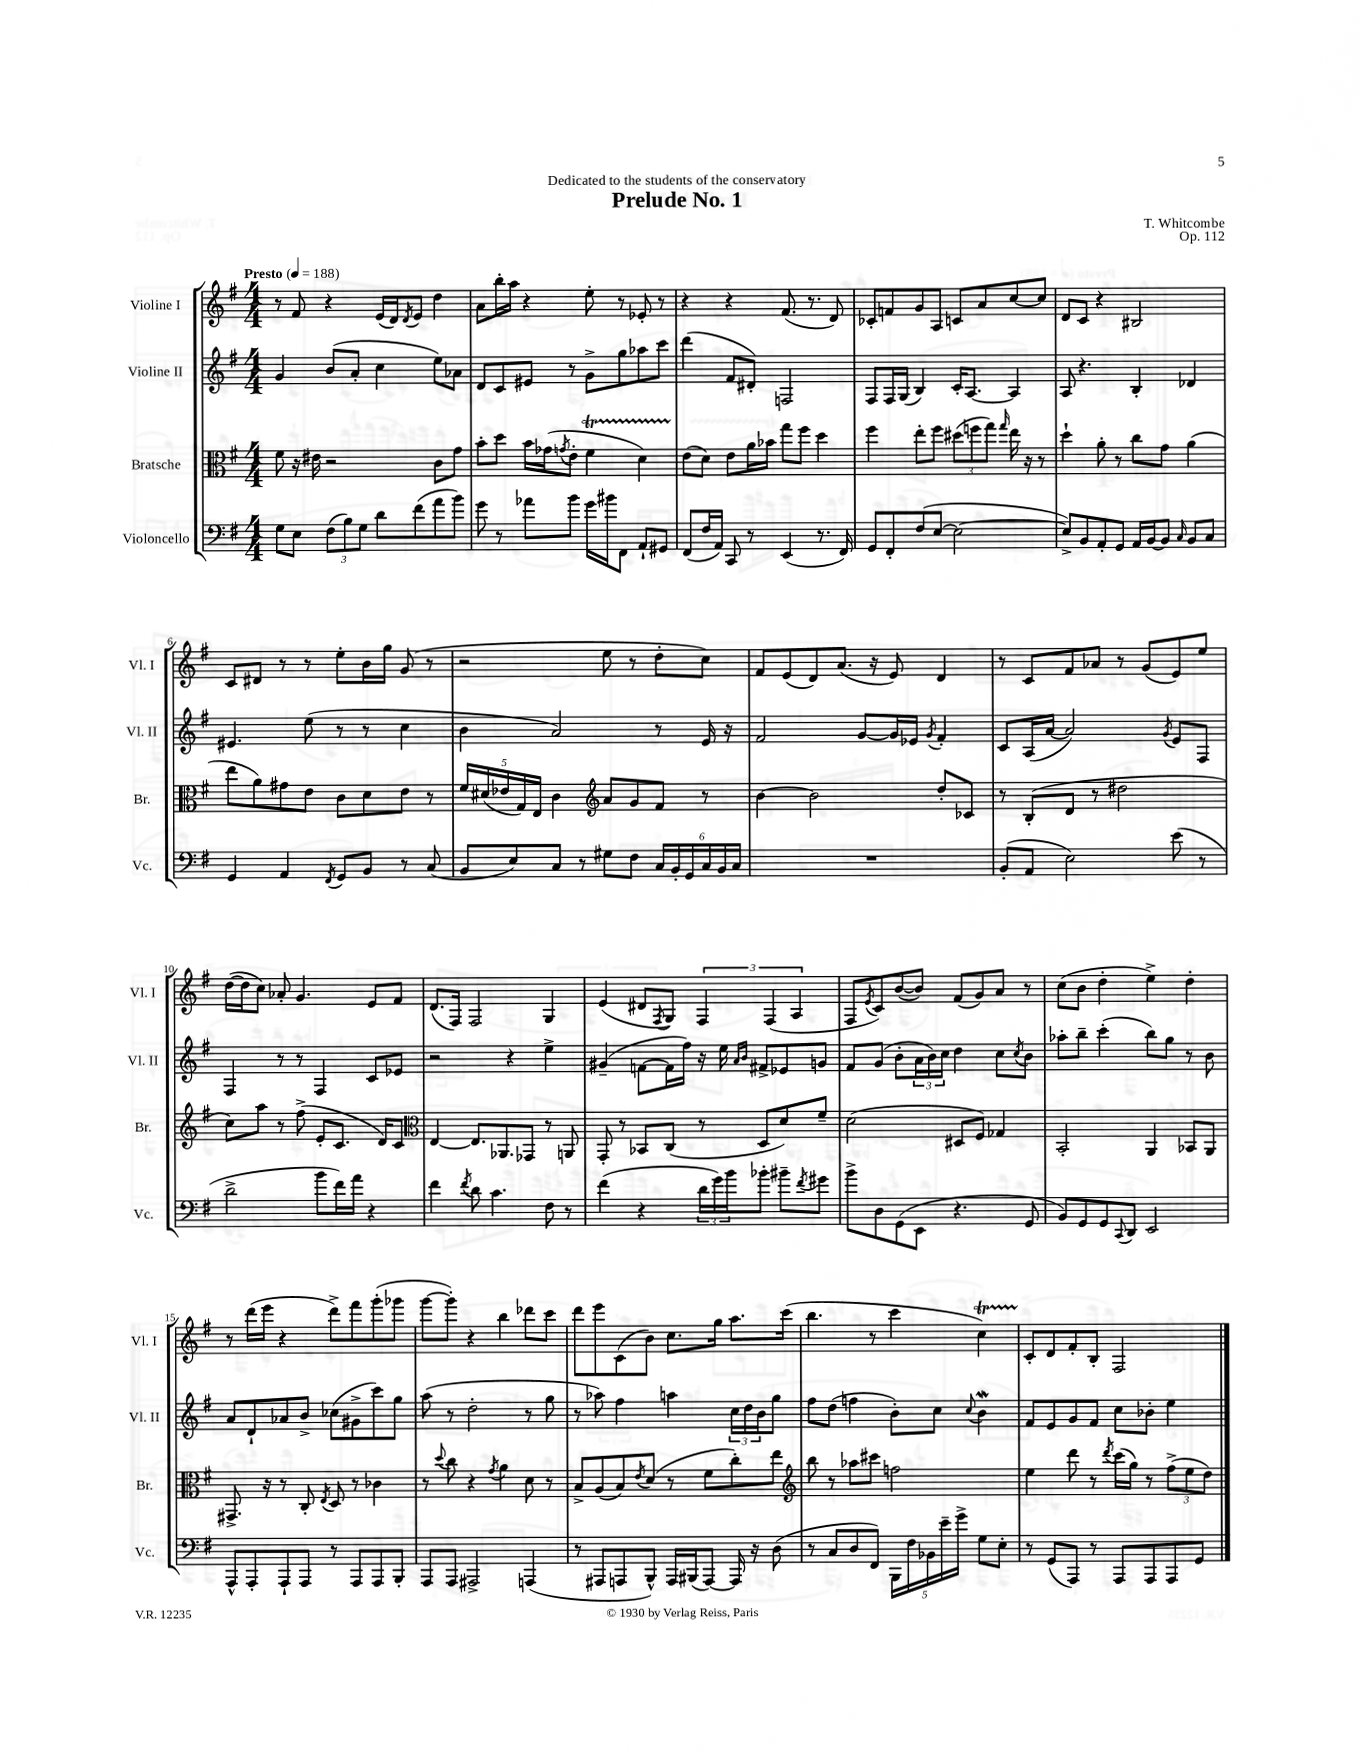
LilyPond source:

\header { title = "Prelude No. 1" composer = "T. Whitcombe" dedication = "Dedicated to the students of the conservatory" opus = "Op. 112" }
<<
\new StaffGroup <<
\new Staff = "s0" \with { instrumentName = "Violine I" shortInstrumentName = "Vl. I" } {
    \clef treble \key g \major \numericTimeSignature \time 4/4 \tempo "Presto" 4 = 188
    r8 fis'8 r4 e'16( d'16) \acciaccatura { d'8 } e'8 d''4 |
    a'8 b''16-. a''16 r4 e''8-. r8 ees'8-. r8 |
    r4 r4 fis'8.( r8. d'8) |
    ces'8-. f'8 g'8 a8 c'8 a'8 c''8~ c''8 |
    d'8 c'8 r4 bis2 |
    c'8 dis'8 r8 r8 e''8-. b'16 g''16 g'8( r8 |
    r2 e''8 r8 d''8-. c''8) |
    fis'8 e'8( d'8) a'8.( r16 e'8) d'4 |
    r8 c'8 fis'8 aes'8 r8 g'8( e'8) e''8 |
    d''16~( d''16 c''8) aes'8-. g'4. e'8 fis'8 |
    d'8.( fis16) fis2 g4 |
    e'4( dis'8 \acciaccatura { fis8 } g8) \tuplet 3/2 { fis4 fis4( a4 } |
    fis8 \acciaccatura { e'8 } c'8) b'8~( b'8) fis'8( g'8) a'8 r8 |
    c''8( b'8 d''4-. e''4->) d''4-. |
    r8 d'''16( e'''16 r4 d'''8->) fis'''8 g'''8-.( ges'''8 |
    g'''8~ g'''8-.) r4 b''4 des'''8 c'''8 |
    d'''8 e'''8 c'8( b'8) c''8. g''16 a''8. c'''16( |
    b''4. r8 c'''4 c''4\startTrillSpan) |
    c'8-.\stopTrillSpan d'8 fis'8-. b8-. fis2 \bar "|." |
}
\new Staff = "s1" \with { instrumentName = "Violine II" shortInstrumentName = "Vl. II" } {
    \clef treble \key g \major \numericTimeSignature \time 4/4
    g'4 b'8( a'8-. c''4 e''8) aes'8 |
    d'8 c'8 eis'8 r8 g'8-> g''8 aes''8 c'''8 |
    d'''4( fis'8 dis'8-.) f2 |
    fis8 fis16 g16( b4) c'16-. a8.~ a4 |
    a8 r4. b4-. des'4 |
    eis'4. e''8( r8 r8 c''4 |
    b'4 a'2) r8 e'16 r16 |
    fis'2 g'8~ g'16 ees'16 \acciaccatura { g'8 } fis'4-. |
    c'8 a16( a'16~ a'2) \acciaccatura { g'8 } e'8 fis8 |
    fis4 r8 r8 fis4 c'8 ees'8 |
    r2 r4 e''4-> |
    gis'4--( f'8~ f'16 fis''16) r16 e''16 \grace { a'16 b'16 } fis'8-> ees'8 g'8 |
    fis'8 g'8( b'8-. \tuplet 3/2 { a'16 b'16) c''16 } d''4 c''8 \acciaccatura { c''8 } b'8 |
    aes''8-. b''8-- c'''4-.( b''8) g''8 r8 b'8 |
    a'8 d'8-! aes'8 b'8-> ces''8( gis'8-> c'''8) g''8 |
    a''8( r8 d''2-. r8 g''8 |
    r8 aes''8) fis''4 a''4 \tuplet 3/2 { c''16 d''16 b'16 } g''8 |
    fis''8 d''8( f''4 b'8-.) c''8 \appoggiatura { c''8 } b'4\mordent |
    fis'8 e'8 g'8 fis'8 c''8 bes'8-. e''4 \bar "|." |
}
\new Staff = "s2" \with { instrumentName = "Bratsche" shortInstrumentName = "Br." } {
    \clef alto \key g \major \numericTimeSignature \time 4/4
    fis'8 r16 eis'16 r2 c'8 g'8 |
    b'8-. d''8 b'16 ges'16( \acciaccatura { g'8 } e'8-. fis'4\startTrillSpan d'4) |
    e'8\stopTrillSpan( d'8) e'8 a'16 bes'16 g''8 fis''8 d''4 |
    fis''4 e''8-. fis''8 \tuplet 3/2 { dis''8( f''8 g''8) } \grace { g''16 } e''16 r16 r8 |
    d''4-! a'8-. r8 c''8 g'8 a'4( |
    e''8 a'8) gis'8 e'8 c'8 d'8 e'8 r8 |
    \tuplet 5/4 { fis'16 dis'16( ees'16 g16) e16 } c'4 \clef treble a'8 g'8 fis'8 r8 |
    b'4~ b'2 d''8-. ces'8 |
    r8 b8-.( d'8 r8 dis''2 |
    c''8) a''8 r8 fis''8->( e'8-. c'8. d'16) c'8 |
    \clef alto e4~ e8. aes,8. ges,8 r8 a,8 |
    g,8-. r8 bes,8 c8( r8 d8 d'8) fis'8-- |
    d'2( dis8 fis8) ges4 |
    b,2-. a,4 bes,8 a,8 |
    gis,8.-> r16 r8 c8-. \acciaccatura { e8 } d8 r8 ces'4 |
    r8 \appoggiatura { d''8 } c''8 r4 \acciaccatura { g'8 } a'4 d'8 r8 |
    b8-> a8( b8) \acciaccatura { e'8 } d'8( r8 fis'8 c''8-.) e''8 |
    \clef treble b''8 r8 aes''8 cis'''8 f''2 |
    e''4 d'''8 r8 \acciaccatura { d'''8 } c'''16( g''16) r8 \tuplet 3/2 { fis''8->( e''8 d''8) } \bar "|." |
}
\new Staff = "s3" \with { instrumentName = "Violoncello" shortInstrumentName = "Vc." } {
    \clef bass \key g \major \numericTimeSignature \time 4/4
    g8 e8 \tuplet 3/2 { fis8( b8) g8 } d'8 fis'8( a'8 b'8) |
    g'8 r8 aes'8 b'8 g'16 bis'16 fis,8 a,8-! gis,8 |
    fis,8( fis16 a,16) c,8 r8 e,4( r8. fis,16) |
    g,8 fis,8-. fis8( e8~ e2~ |
    e8->) b,8 a,8-. g,8 a,16 b,16~ b,8 \grace { c16 } b,8 c8 |
    g,4 a,4 \acciaccatura { fis,8 } g,8 b,8 r8 c8( |
    b,8 e8) c8 r8 gis8 fis8 \tuplet 6/4 { c16 b,16-. g,16 c16 b,16 c16 } |
    R1 |
    b,8-.( a,8 e2) e'8( r8 |
    d'2-> b'8 fis'16) a'16 r4 |
    fis'4 \acciaccatura { fis'8 } d'8 c'4. fis8 r8 |
    fis'4( r4 \tuplet 3/2 { d'16 g'16) b'16 } bes'8-. bis'8-- \acciaccatura { fis'8 } gis'8 |
    b'8-> d8 g,8( e,8 r4. g,8 |
    b,8) g,8 g,8 \appoggiatura { c,8 } d,8 e,2 |
    a,,8-^ a,,8-. a,,8-! a,,8 r8 a,,8 a,,8 b,,8-. |
    a,,8 a,,8 ais,,2-> a,,4( |
    r8 ais,,8 a,,8 b,,8-^) a,,16 bis,,16( a,,8~) a,,16 r16 d8( |
    r8 c8 d8 fis,8) \tuplet 5/4 { b,,16 fis16 bes,16 e'16-- g'16-> } g8 e8-. |
    r8 g,8( a,,8) r8 a,,8 a,,8 a,,8 g,8 \bar "|." |
}
>>
>>
